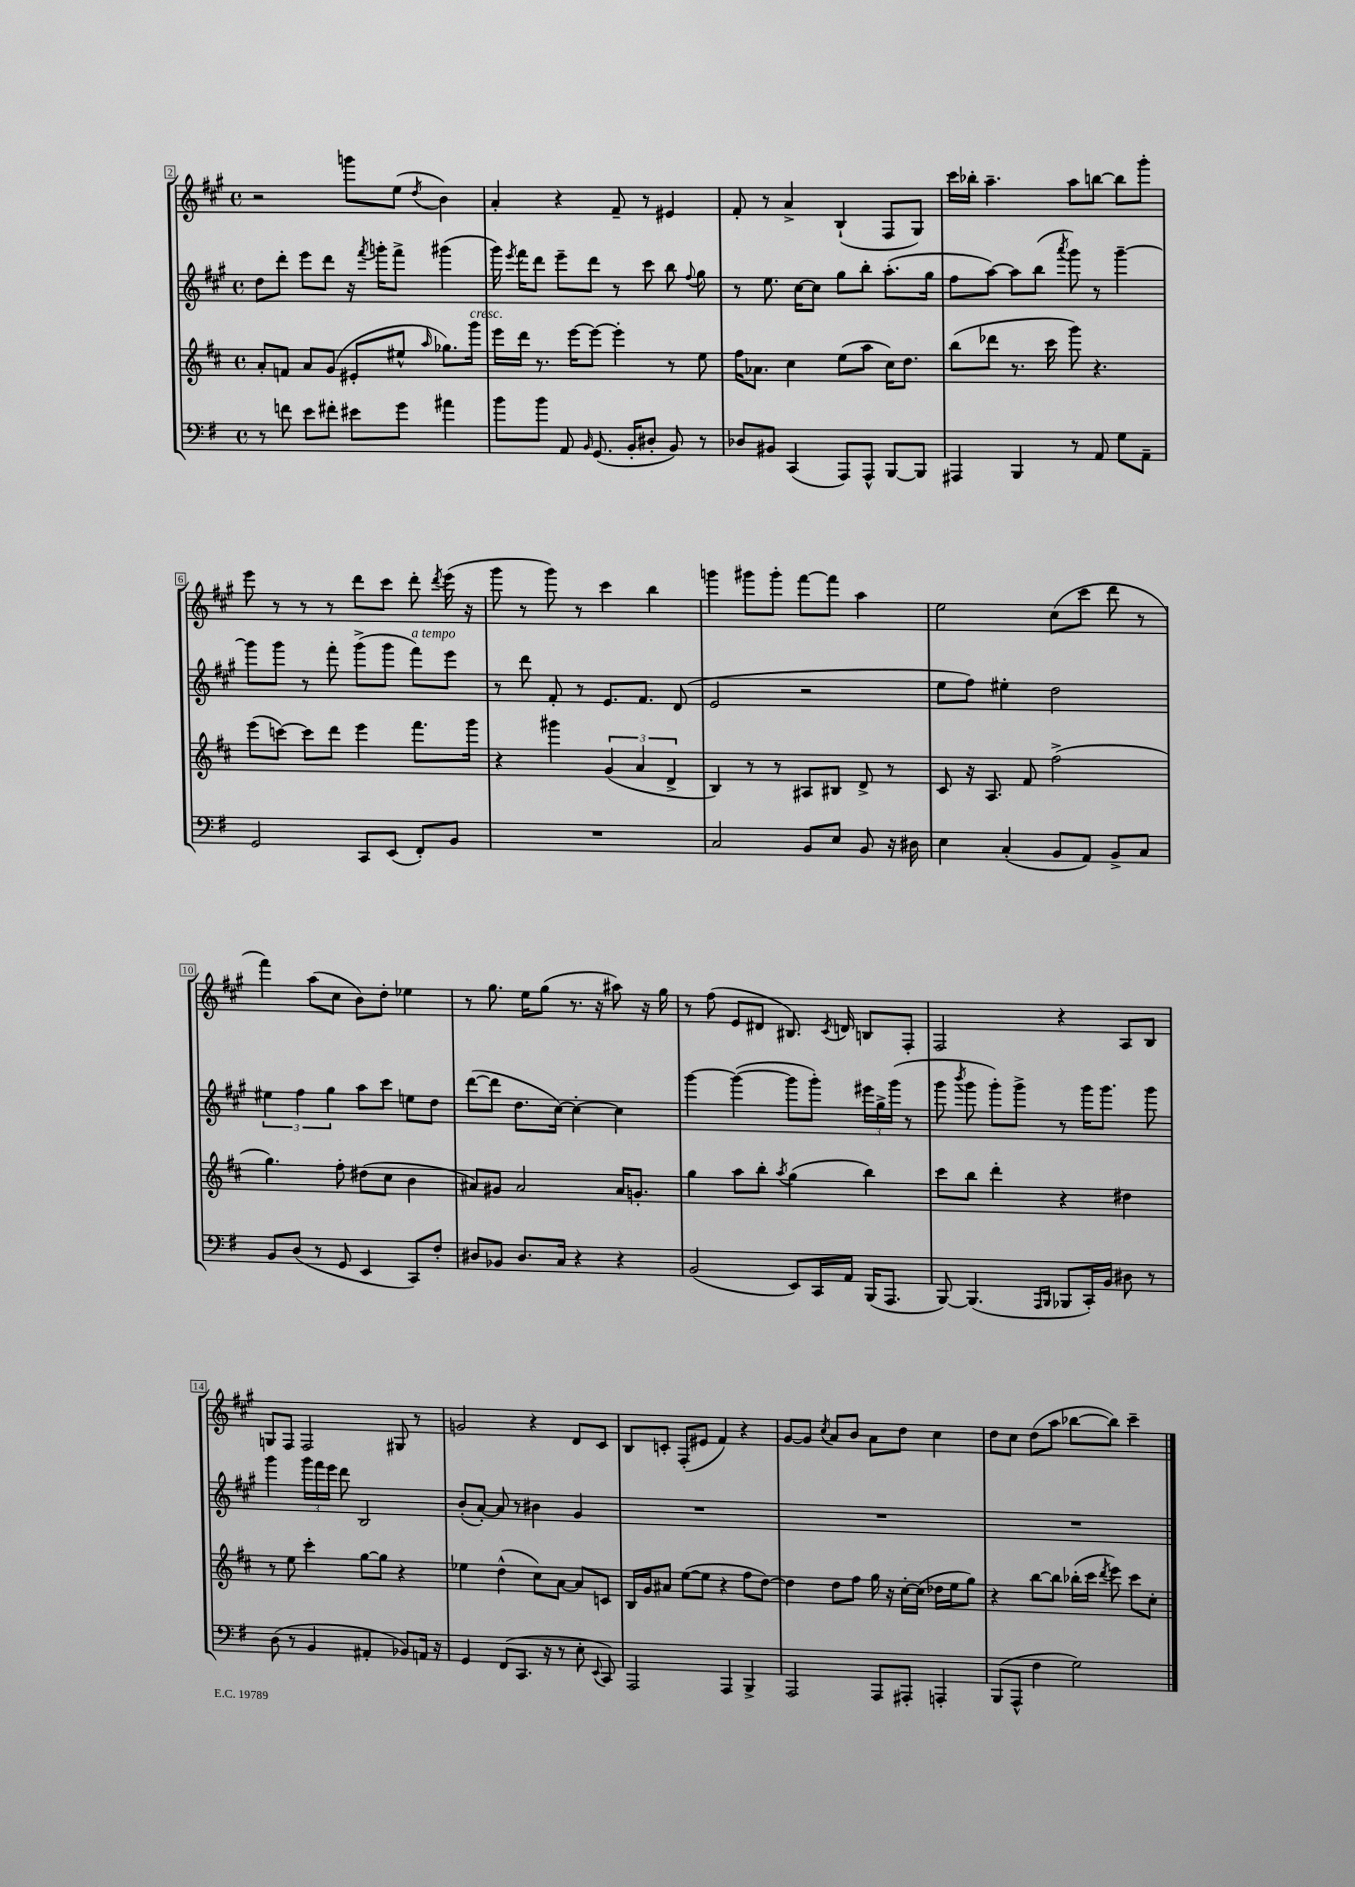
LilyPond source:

<<
\new StaffGroup <<
\new Staff = "s0" {
    \clef treble \key a \major \defaultTimeSignature \time 4/4
    \autoBeamOff r2 g'''8[ e''8]( \acciaccatura { d''8 } b'4) |
    a'4-. r4 fis'8-- r8 eis'4 |
    fis'8-. r8 a'4-> b4-!( fis8[ gis8]) |
    cis'''16[ bes''16]-. a''4.-- a''8[ b''8]~ b''8[ gis'''8]-. |
    e'''8 r8 r8 r8 d'''8[ cis'''8] d'''8-. \acciaccatura { d'''8 } e'''16( r16 |
    gis'''8 r8 gis'''8) r8 cis'''4 b''4 |
    g'''4 gis'''8[ gis'''8]-. fis'''8[~ fis'''8] a''4 |
    e''2 cis''8[( cis'''8] d'''8 r8 |
    fis'''4) a''8[( cis''8] b'8[) d''8]-. ees''4 |
    r8 gis''8. e''16[ gis''8]( r8. r16 ais''8) r16 gis''16 |
    r8 fis''8( e'8[ dis'8] bis8.) \acciaccatura { cis'8 } d'16 b8[ fis8]-. |
    fis2 r4 a8[ b8] |
    g8[ fis8] fis2 gis8 r8 |
    g'2 r4 d'8[ cis'8] |
    b8[ c'8]-. fis8[-.( eis'8] fis'4) r4 |
    gis'8[~ gis'8] \acciaccatura { cis''8 } a'8[ b'8] a'8[ d''8] cis''4 |
    d''8[ cis''8] d''8[( a''8] bes''8[~ bes''8]) cis'''4-- \bar "|." |
}
\new Staff = "s1" {
    \clef treble \key a \major \defaultTimeSignature \time 4/4
    \autoBeamOff d''8[ d'''8]-. e'''8[ d'''8] r16 \acciaccatura { fis'''8 } g'''16[-. fis'''8]-> gis'''4( |
    gis'''16) \acciaccatura { e'''8 } fis'''16[ d'''8] e'''8[-- d'''8] r8 cis'''8 b''8 \appoggiatura { fis''8 } gis''8 |
    r8 e''8. cis''16[~ cis''8] gis''8[ b''8]-. a''8.[-.( gis''16] |
    fis''8[ a''8]~) a''8[ b''8]( \acciaccatura { a'''8 } gis'''8) r8 gis'''4~-- |
    gis'''8[ gis'''8] r8 fis'''8-. gis'''8[->( gis'''8] fis'''8[^\markup { \italic "a tempo" }) e'''8] |
    r8 d'''8 fis'8-. r8 e'8.[ fis'8.] d'8( |
    e'2 r2 |
    e''8[ fis''8]) eis''4-. d''2 |
    \tuplet 3/2 { eis''4 fis''4 gis''4 } a''8[ cis'''8] e''8[ d''8] |
    d'''8[~( d'''8] d''8.[ cis''16]~) cis''4~-. cis''4 |
    gis'''4~ gis'''4~( gis'''8[ gis'''8]-.) \tuplet 3/2 { eis'''16[ gis''16-> gis'''16]( } r8 |
    gis'''8 \acciaccatura { b'''8 } gis'''8 gis'''8[-.) gis'''8]-> r8 gis'''16[ gis'''8.] gis'''8 |
    gis'''4 \tuplet 3/2 { gis'''16[ fis'''16 e'''16] } d'''8 b2 |
    b'8[-.( a'8]~-.) a'8 r8 bis'4 gis'4 |
    R1 |
    R1 |
    R1 \bar "|." |
}
\new Staff = "s2" {
    \clef treble \key d \major \defaultTimeSignature \time 4/4
    \autoBeamOff a'8[-. f'8] a'8[ g'8]( eis'8[-. eis''8]-^ \grace { a''16 } ges''8.[) g'''16]^\markup { \italic "cresc." } |
    e'''16[ d'''16] r8. e'''16[~ e'''8]~ e'''4-. r8 e''8 |
    fis''16[ aes'8.] cis''4 e''8[( a''8] cis''16[) d''8.] |
    b''8[( des'''8] r8. cis'''16 g'''8) r4. |
    e'''8[( c'''8]~) c'''8[ d'''8] e'''4 fis'''8.[ g'''16] |
    r4 gis'''4 \tuplet 3/2 { g'4( a'4 d'4-> } |
    b4) r8 r8 ais8[ bis8] d'8-> r8 |
    cis'8 r16 a8. fis'8 fis''2->( |
    g''4.) fis''8-. dis''8[( cis''8] b'4 |
    ais'8[) gis'8] ais'2 ais'16[ g'8.]-. |
    g''4 a''8[ b''8]-. \acciaccatura { a''8 } g''4( b''4) |
    cis'''8[ b''8] d'''4-. r4 dis''4 |
    r8 e''8 cis'''4-. g''8[~ g''8] r4 |
    ees''4 d''4-^( cis''8[) a'8]~ a'8[ c'8] |
    b16[ g'16 ais'8] e''8[~( e''8] r4 fis''8[ d''8]~) |
    d''4 d''8[ fis''8] g''16 r16 cis''16[~-. cis''16]( des''16[ e''16 g''8]) |
    r4 b''8[~ b''8] bes''16[-.( cis'''16] \acciaccatura { d'''8 } e'''8) cis'''8[ cis''8]-. \bar "|." |
}
\new Staff = "s3" {
    \clef bass \key g \major \defaultTimeSignature \time 4/4
    \autoBeamOff r8 f'8 e'8[ fis'8]-. eis'8[ g'8] ais'4 |
    b'8[ b'8] a,8 \grace { b,16 } g,8.( b,16[-. dis8]-. b,8) r8 |
    des8[ bis,8] c,4( a,,8[) a,,8]-^ b,,8[~ b,,8] |
    ais,,4 b,,4 r8 a,8 g8[ a,8]-- |
    g,2 c,8[ e,8]( fis,8[-.) b,8] |
    R1 |
    c2 b,8[ e8] b,8 r16 dis16 |
    e4 c4-.( b,8[ a,8]) b,8[-> c8] |
    b,8[ d8]( r8 g,8 e,4 c,8[) fis8]-. |
    dis8[ bes,8] dis8.[ c16] r4 r4 |
    b,2( e,8[) c,16 a,16] b,,16[( a,,8.] |
    b,,8~) b,,4.( \grace { a,,16[ b,,16] } bes,,8[ c,16-.) b,16] dis8 r8 |
    d8( r8 b,4 ais,4-. bes,8[) a,16] r16 |
    g,4 fis,8[( c,8.] r16 r8 e8-. \appoggiatura { e,8 } c,8) |
    a,,2 a,,4 b,,4-> |
    a,,2 a,,8[ ais,,8]-. a,,4-. |
    b,,8[( a,,8]-^ fis4 g2) \bar "|." |
}
>>
>>
\layout { \context { \Score currentBarNumber = #2 \override BarNumber.stencil = #(make-stencil-boxer 0.1 0.3 ly:text-interface::print) } }
